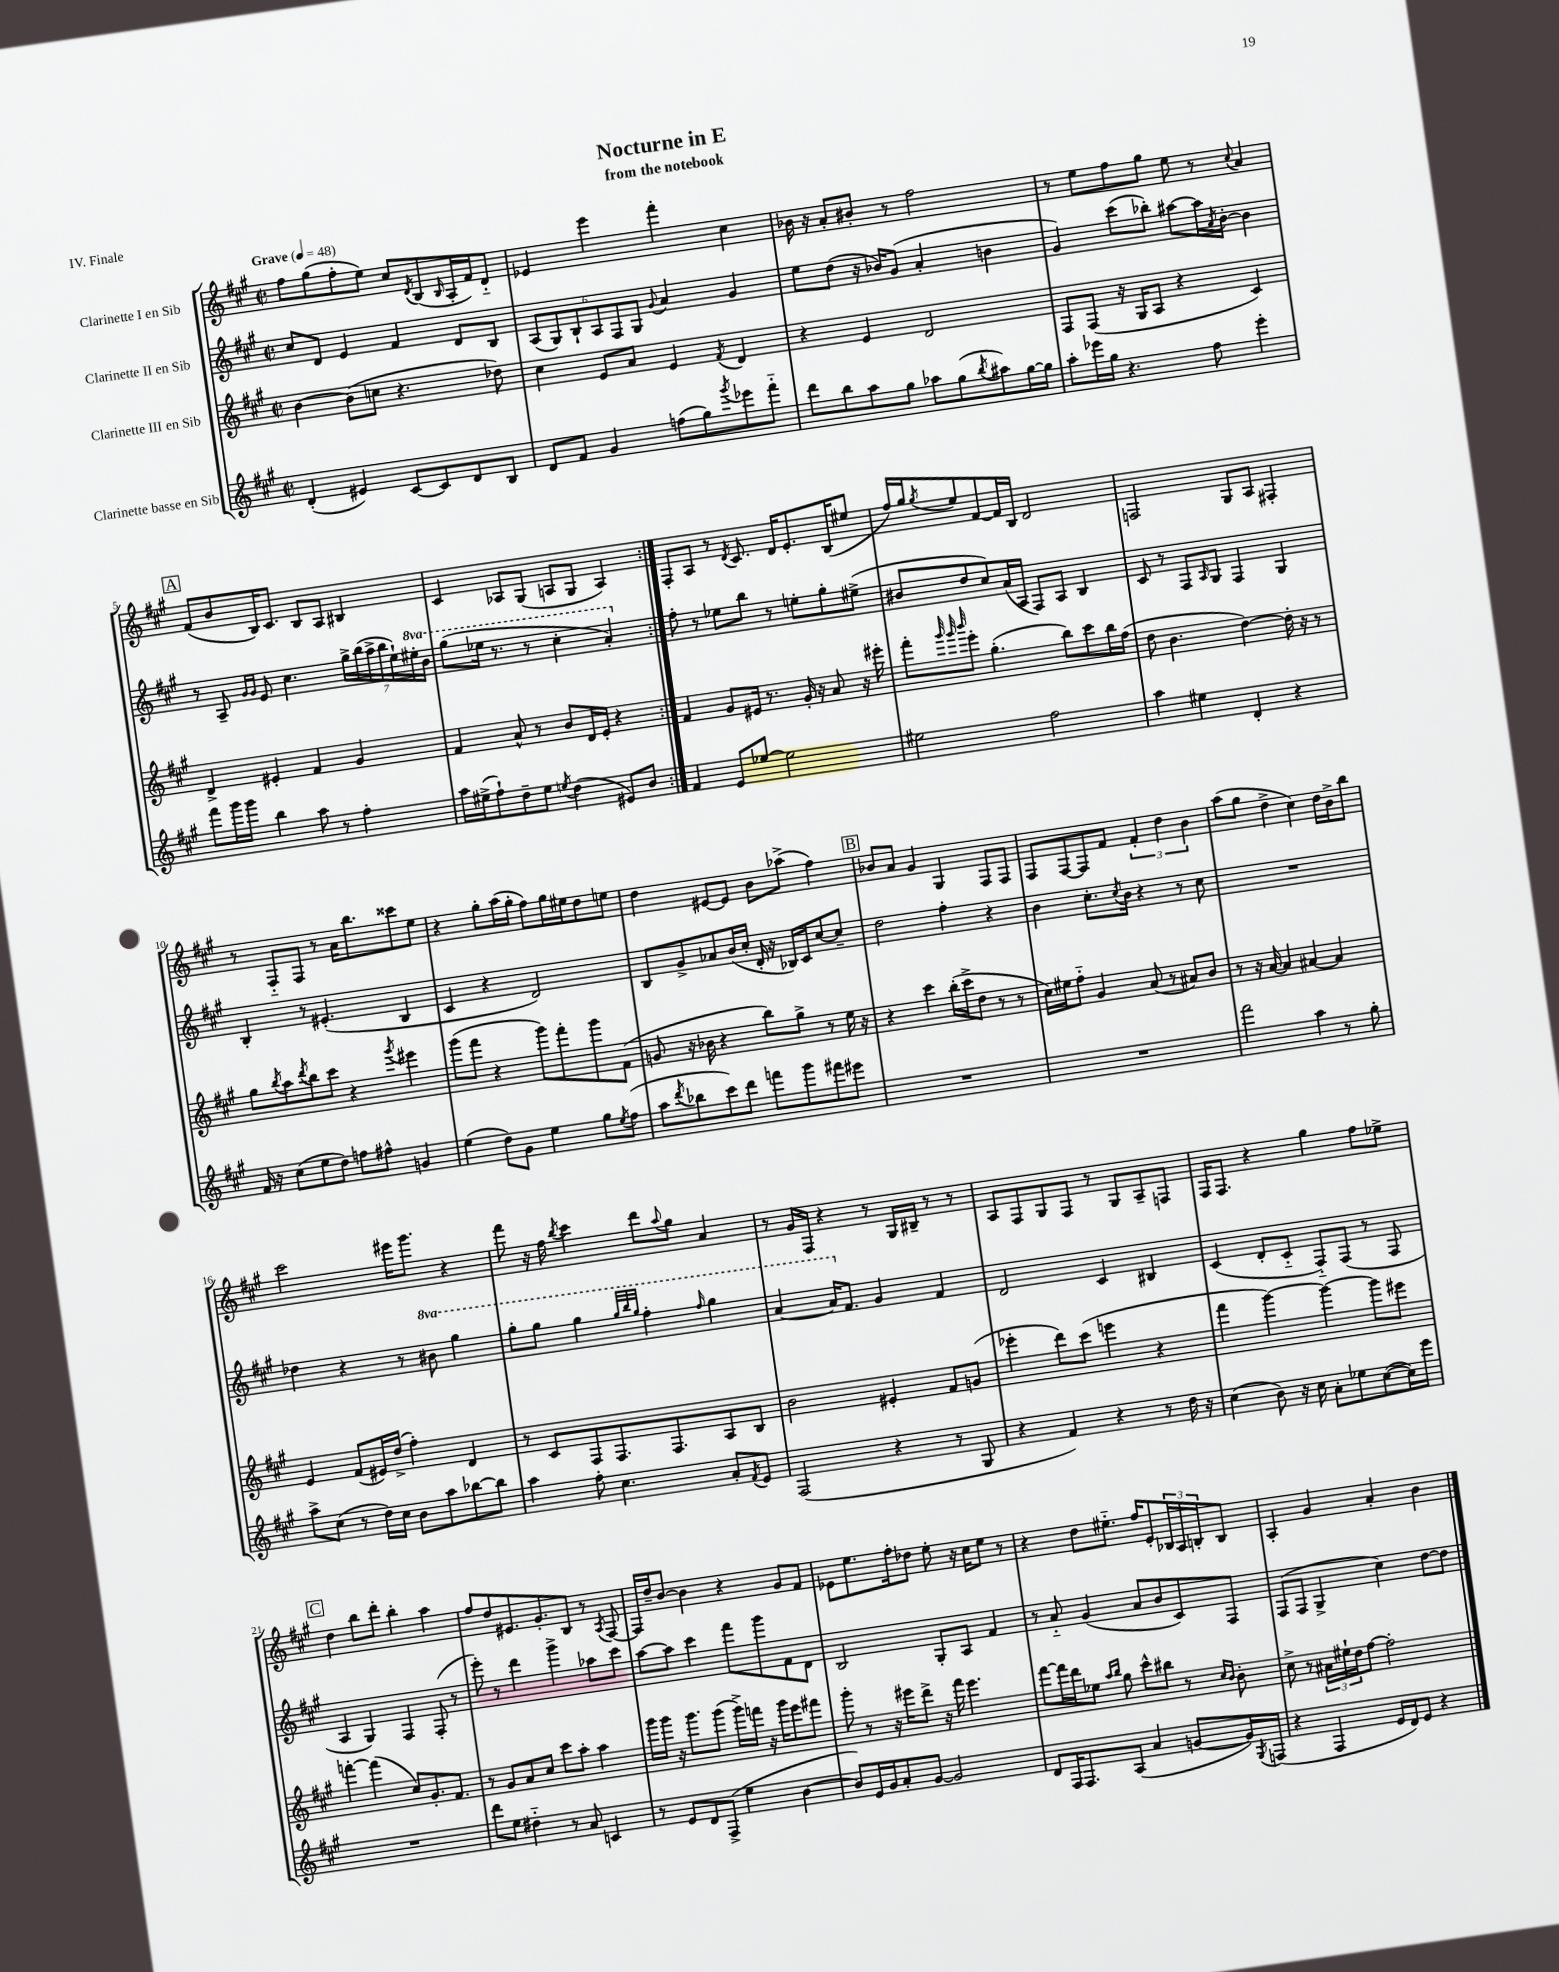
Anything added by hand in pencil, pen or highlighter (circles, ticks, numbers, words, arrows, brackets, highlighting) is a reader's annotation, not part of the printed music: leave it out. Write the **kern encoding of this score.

**kern	**kern	**kern	**kern
*staff4	*staff3	*staff2	*staff1
*clefG2	*clefG2	*clefG2	*clefG2
*k[f#c#g#]	*k[f#c#g#]	*k[f#c#g#]	*k[f#c#g#]
*M2/2	*M2/2	*M2/2	*M2/2
*met(c|)	*met(c|)	*met(c|)	*met(c|)
*MM48	*MM48	*MM48	*MM48
(4d'/	[4b\	8cc#/L	8ff#\L
.	.	8d/J	(8gg#\
4e#/)	(8b\]L	4e/	8ff#'\
.	8cc\J	.	8ee\J)
[8c#/L	4.r	4f#/	8cc#/L
.	.	.	8qd/
8c#/]	.	.	(8B/
.	.	.	16qqB/
8d/	.	8d/L	16A'/L
.	.	.	16f#/J)
8B/J	8dd-\)	8B/J	8d'~/J
=	=	=	=
8d/L	4cc#\	(12A/L	4e-/
.	.	12G#/)	.
8f#/J	.	.	.
.	.	12B`/	.
4g#/	8e/L	12A/	4eee\
.	.	12F#/	.
.	8a/J	.	.
.	.	12G#/J	.
.	.	8qqg#/	.
(8ff\L	4e/	4a/	4fff#'\
8gg#\)	.	.	.
8qggg#/	8qf#/	.	.
8eee-\	4d/	4g#/	4cc#\
8fff#'~\J	.	.	.
=	=	=	=
8ddd\L	4r	8ee\L	16b-\
.	.	.	16r
8bb\	.	(8dd\J	8a'/L
8aa\	4e/	16r	8b#'/J
.	.	16b-/LK)	.
8gg#\J	.	(8g#/J	8r
8aa-\L	2d/	4a'/	2ff#\
(8gg#\	.	.	.
8qbb/	.	.	.
8aa#\)	.	4b\	.
[16gg#\L	.	.	.
16gg#\]JJ	.	.	.
=	=	=	=
8aa'\L	8F#/L	4g#/)	8r
16eee-\L	(8F#/J	.	8ee\L
16gg#\JJ	.	.	.
4.r	16r	(8ccc#\L	8ff#\
.	16G#/LK	.	.
.	8A/J	8bb-'\J)	8gg#\J
.	4r	[8aa#\L	8ee\
8ff#\	.	16aa#\]L	8r
.	.	8qa/	.
.	.	[16b'\JJ	.
.	.	.	8qqcc#/
4eee-'\	4c#/)	4b\]	4a/
=	=	=	=
8fff#\L	4d^/	8r	(8f#/L
16ggg#\L	.	8A~/	8b/
16ggg#\JJ	.	.	.
.	.	16qqg#/LL	.
.	.	16qqg#/JJ	.
4bb\	4e#'/	8e/	16B/K)
.	.	.	8.c#/J
.	.	4.cc#\	.
8aa\	4f#/	.	8B/L
8r	.	.	8A/J
4ff#'\	4g#/	28gg#^\LL	4B#/
.	.	(28bb\	.
.	.	28aa^\	.
.	.	28bb\	.
.	.	28ee`\)	.
.	.	28eee#'\	.
.	.	28bb\JJ	.
=	=	=	=
16aa\LL	4f#/	(8ggg#\L	4c#/
(16ee#^\J	.	.	.
8ff#`\)	.	16eee-\Jk	.
.	.	8.r	.
8dd~\	8a^^/	.	8A-/L
8ee#\J	8r	8r	(8G#/J
8qee/	.	.	.
(4dd\	8b/L	4ccc#'\	8A/L
.	16d/L	.	8G#/J
.	16e'/JJ	.	.
8e#/L)	4r	4aa'/)	4A/)
8b/J	.	.	.
=:|!	=:|!	=:|!	=:|!
4f#/	4f#/	8ff#'\	8F#'/L
.	.	8r	8A/J
8e/L	8g#/L	8ee-\L	8r
.	.	.	8qd/
[8ee-/J	16e#/Jk	8bb\J	8.c#/
.	8.r	.	.
2ee-\]	.	8r	.
.	.	.	16d/LK
.	16g#'/	8ee'\L	8.e'/
.	16r	.	.
.	8a/	8gg#'\	.
.	.	.	(16B/K
.	16r	(8ee#^\J	8ee#/J
.	16eee#'\	.	.
=	=	=	=
2ee#\	8fff#'\L	8b#/L	16ff#/LL)
.	.	.	16gg#/J
.	32qqggg#/	.	.
.	32qqggg#/	.	.
.	32qqbbb/	.	8qgg#/
.	8eee'\J	8dd/	8ee/
.	(4.gg#'\	8cc#/)	[8f#/
.	.	(16a/L	16f#/]L
.	.	16A/JJ	16B/JJ
2ff#\	.	8F#/L)	2d/
.	8bb\L)	8A/J	.
.	8ccc#\	4B/	.
.	16bb\L	.	.
.	(16ff#\JJ	.	.
=	=	=	=
4aa\	8dd\	8c#/	2F/
.	4.b\	8r	.
4ee#\	.	8F#/L	.
.	.	16qqA/	.
.	.	8G#/J	.
4d'/	[4dd\)	4F#/	8G#/L
.	.	.	8A/J
4r	16dd'\]	4G#/	4F#'/
.	16r	.	.
.	8r	.	.
=	=	=	=
16f#/	8gg#\L	4B'/	8r
16r	.	.	.
.	8qbb/	.	.
(8cc#\L	8aa\	.	8F#'~/L
.	8qddd/	.	.
8ee\	8bb\	8r	8F#/J
8dd\J)	8ccc#\J	(4.e#'/	8r
8ff\L	4r	.	16a\LK
.	.	.	8.bb\
8ff#^^\J	.	.	.
.	8qggg#/	.	.
4g/	4eee#\	4B/	8ccc##\
.	.	.	8ee\J
=	=	=	=
(4ee\	(8ggg#\L	4c#/	4r
.	8fff#\J	.	.
8dd\L)	4r	4r	8gg#'\L
8g#\J	.	.	(16aa\L
.	.	.	16gg#'\JJ
4ee\	8ggg#\L)	2d/)	8ff#\L)
.	8fff#'\	.	16gg#\L
.	.	.	16ee#\J
8gg#\L	8ggg#\	.	8dd\
8qee/	.	.	.
(8ff#\J	(8f#\J	.	8ee\J
=	=	=	=
8aa\L	8g/	8B/L	4dd\
8qddd/	.	.	.
8bb-\	16r	8g#^/	.
.	16b-\	.	.
8ccc#\)	4r	8a-/	[8e#/L
8ddd\J	.	(16b/L	8e#/]J
.	.	16cc#'/JJ	.
8fff\L	8bb\L)	16d'/	8b\L
.	.	16r	.
8ggg#\	8gg#^\J	16B-/LL)	(8aa-^\J
.	.	16c#/J	.
8fff#\	8r	[8cc#/	4ff#\)
8eee#\J	16ee\	8cc#~/]J	.
.	16r	.	.
=	=	=	=
1r	4r	2dd\	8b-/L
.	.	.	8a/J
.	4ccc#\	.	4g#/
.	(16bb'\LL	4ff#'\	4G#/
.	16ccc#^\J	.	.
.	8dd\J	.	.
.	8r	4r	8F#/L
.	8r	.	8F#/J
=	=	=	=
1r	16cc#\LL)	4b\	8F#/L
.	16ee#\J	.	.
.	8ff#'~\J	.	[8F#/
.	4g#/	8.cc#'\L	8F#/]
.	.	.	8f#/J
.	.	8qcc#/	.
.	.	16b\Jk	.
.	(8a/	4r	6f#'/
.	8r	.	.
.	.	.	6dd\
.	8a#/L)	8r	.
.	.	.	6b\
.	8b/J	8cc#\	.
=	=	=	=
2fff#\	8r	1r	(8aa\L
.	16r	.	8gg#\J
.	[16a/	.	.
.	4a/]	.	4dd^\
4aa\	[4a#/	.	4cc#\)
8r	4a#/]	.	16dd\LL
.	.	.	16b^\J
8gg#'\	.	.	8bb\J
=	=	=	=
8aa^\L	4e/	4dd-\	2ccc#\
(8cc#\J	.	.	.
8r	(8f#/L	4r	.
16dd\LL)	16e#/L)	.	.
16cc#\JJ	(16dd^/JJ	.	.
8b\L	4ff#'\)	8r	16eee#\LK
.	.	.	8.ggg#\J
8aa\	.	8bb#\	.
[8bb-\	4d/	4ggg#\	4r
8bb-\]J	.	.	.
=	=	=	=
4aa\	8r	8ggg#'\L	8fff#\
.	8c#/L	8ggg#\J	16r
.	.	.	16ff#\
.	.	.	8qbb/
8ff#'\	8F#/	4ggg#\	4ccc#\
4.cc#\	8.F#/	.	.
.	.	32qqggg#/LLL	.
.	.	32qqbbb/	.
.	.	32qqggg#/JJJ	.
.	.	4fff#'\	8ddd\L
.	8.F#/	.	.
.	.	.	8qqaa/
.	.	.	8gg#\J
.	.	16qqfff#/	.
8a'/L	8A/	4ggg#\	4a/
8qf#/	.	.	.
8e/J	8B/J	.	.
=	=	=	=
(2F#/	2b\	[4aa/	8r
.	.	.	16g#/LL
.	.	.	16F#/JJ
.	.	16aa/]LK	4r
.	.	8.f#/J	.
4r	4e#'/	4g#/	8r
.	.	.	16G#/LL
.	.	.	16B#~/JJ
8r	8f#/L	4f#/	8r
8G#/	(8g/J	.	8r
=	=	=	=
4r	4eee-'\	2d/	8A/L
.	.	.	8F#/
4f#/)	8ddd\L)	.	8G#/
.	(8ccc#\J	.	8F#/J
4r	4eee\	4c#/	8r
.	.	.	8G#/L
8r	4r	4B#/	8A~/
16dd\	.	.	8F/J
16r	.	.	.
=	=	=	=
(4cc#\	4fff#\	(4c#/	16F#/LK
.	.	.	8.F#/J
8b\)	[4ggg#\)	8d'/L	4r
16r	.	8c#'~/J	.
16cc#\	.	.	.
8a'\L	4ggg#\_	8F#'~/L)	4gg#\
8ee-\	.	(8F#/J	.
([8cc#\	8ggg#\]L	8r	8ff#\L
16cc#\]L)	8eee#\J	8F#/	8ee-^\J
16eee\JJ	.	.	.
=	=	=	=
1r	[4fff'\	4A/	4dd\
.	(4fff\]	4G#/)	8bb\L
.	.	.	8ddd'\J
.	8cc#/L)	4F#/	4bb'\
.	8.g#'/	.	.
.	.	(8F#'/	4aa\
.	8.f#/J	.	.
.	.	8r	.
=	=	=	=
8ddd\L	8r	8eee'\)	8ff#/L
8ee\J	8g#/L	8r	8dd/
4dd#'~\	8a/	4ddd\	8.e#/
.	8cc#/J	.	.
.	.	.	8.g#'/
8r	8ccc#\L	4ggg#^\	.
8a/	8aa'\J	.	8B/J
4c/	4aa\	8aa-\L	8r
.	.	.	8qA/
.	.	8ccc#\J	[8F#/
=	=	=	=
8r	16ggg#\LL	[8aa\L	16F#/]LL
.	16ggg#\JJ	.	16dd~/J
8e/L	16r	8aa\]J	[8b/J
.	8.ggg#\L	.	.
8d/	.	4ccc#\	4b\]
(8F#^/J	(8ggg#\J	.	.
4ee\	16ggg#^\LL)	8fff#\L	4r
.	16fff\JJ	.	.
.	16r	8ggg#\	.
.	16ggg#\LK	.	.
[4b\	8eee\	8f#\	8g#/L
.	8fff#\J	8d\J	8f#/J
=	=	=	=
8b/]L)	8ggg#'\	2B/	8e-\L
16e/L	8r	.	8.ee\
16g#/J	.	.	.
8a'/	16r	.	.
.	16eee#\LK	.	16ff#'\k
[8g#/J	8ddd^\J	.	8dd-\J
2g#/]	16r	8G#'/L	8ee'\
.	16fff#\	.	.
.	4.eee#\	8A/J	16r
.	.	.	16cc#\LK
.	.	4f#/	8ee\J
.	.	.	8r
=	=	=	=
8d/L	[8fff#\L	8r	4r
16F#/K	16fff#\]L	8a'~/	.
8.F#/	16ddd\J	.	.
.	8ee-\J	(4g#/	8dd\L
.	16qqaa/LL	.	.
.	16qqbb/JJ	.	.
(8A/J	8gg#\	.	8.ee#'~\J
4a/	8ccc#^^\L	8a/L	.
.	.	.	16ff#/LK
.	8bb#\J	8b/	8e'/
[8g/L	8r	8c#/)	24B-/L
.	.	.	24A/
.	.	.	24B'/J
.	16qqcc#/LL	.	.
.	16qqb/JJ	.	.
16g/]L)	8b'\	8F#/J	8B/J
8qG#/	.	.	.
(16F/JJ	.	.	.
=	=	=	=
4r	8cc#^\	(8F#/L	4A'/
.	8r	8F#/J	.
4F#/	24a#\LL	4G#^/	4g#/
.	24ee#`\	.	.
.	24dd\J	.	.
.	[8ff#\J	.	.
16e/LL	2ff#'\]	4cc#\)	4a'/
16d/J)	.	.	.
8e/J	.	.	.
4r	.	[8dd\L	4b\
.	.	8dd\]J	.
==	==	==	==
*-	*-	*-	*-
